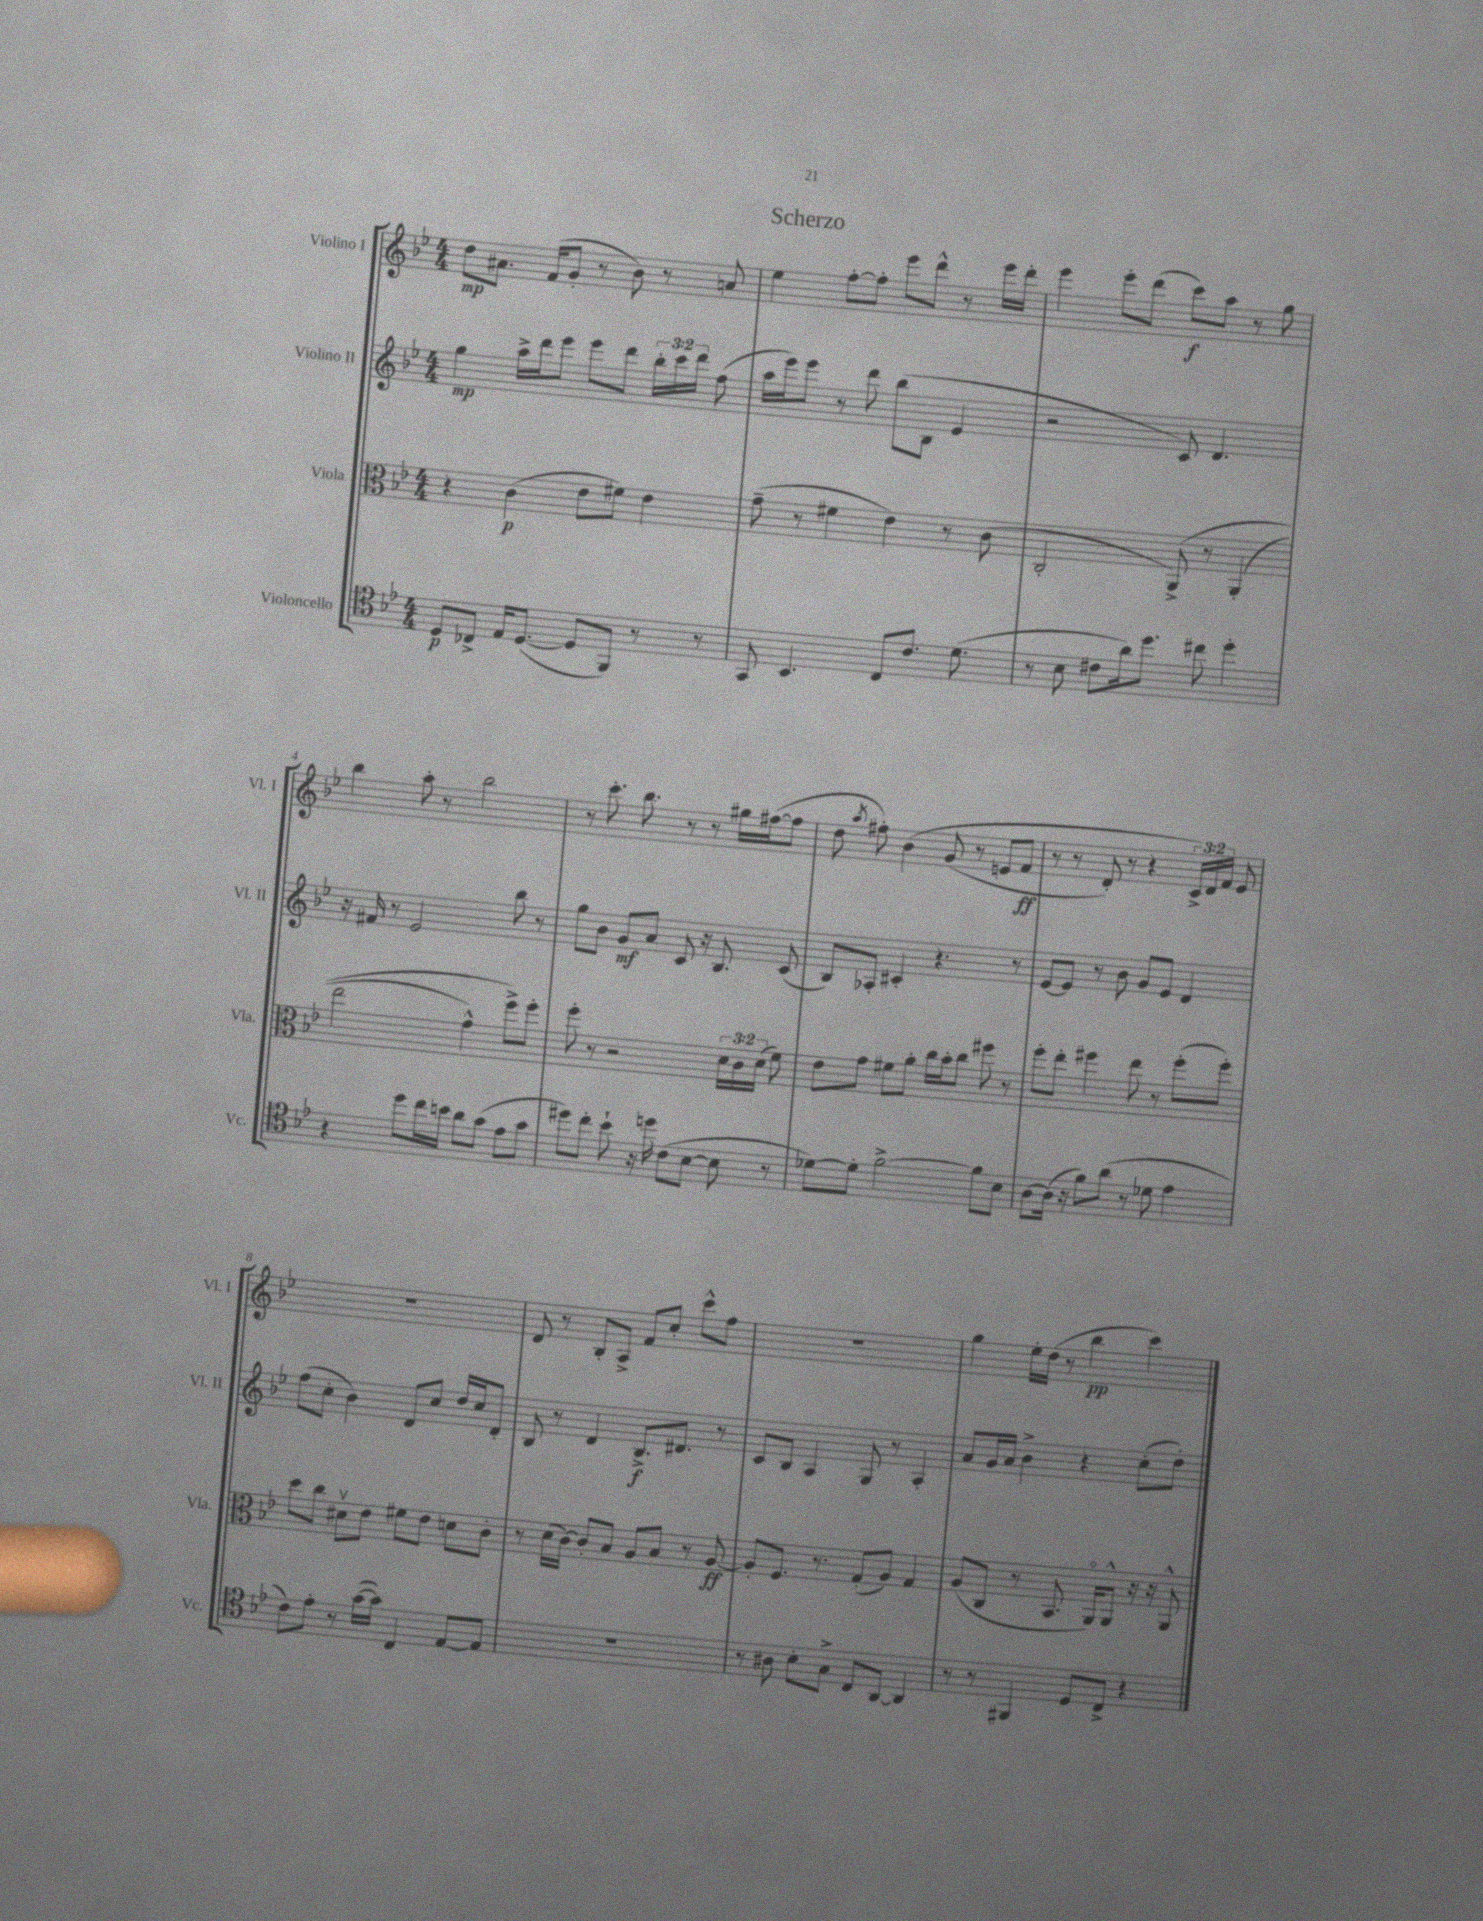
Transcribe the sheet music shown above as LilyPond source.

\header { title = "Scherzo" }
<<
\new StaffGroup <<
\new Staff = "s0" \with { instrumentName = "Violino I" shortInstrumentName = "Vl. I" } {
    \clef treble \key bes \major \numericTimeSignature \time 4/4 \override Staff.TupletNumber.text = #tuplet-number::calc-fraction-text
    \autoBeamOff d''8[\mp ais'8.] f'16[( g'8]-. r8 bes'8) r8 a'8 |
    ees''4 f''8[~-. f''8]-. ees'''8[ d'''8]-^ r8 ees'''16[ d'''16]-. |
    ees'''4 ees'''8[-. d'''8]( c'''8[\f) a''8] r8 g''8 |
    bes''4 a''8-. r8 bes''2 |
    r8 c'''8.-. bes''8. r8 r8 gis''16[ fis''16~( fis''8] |
    d''8 \acciaccatura { a''8 } fis''8-.) bes'4\( g'8( r8 e'8[ f'8]\ff |
    r8 r8 d'8-.) r8 r4 \tuplet 3/2 { c'16[->\) d'16 f'16] } ees'8 |
    r1 |
    d'8 r8 bes8[-. a8]-> f'8[ c''8]-. c'''8[-^ f''8] |
    r1 |
    g''4 ees''16[-. d''16]( r8 bes''4\pp c'''4) \bar "|." |
}
\new Staff = "s1" \with { instrumentName = "Violino II" shortInstrumentName = "Vl. II" } {
    \clef treble \key bes \major \numericTimeSignature \time 4/4 \override Staff.TupletNumber.text = #tuplet-number::calc-fraction-text
    \autoBeamOff g''4\mp a''16[-> d'''16 ees'''8] ees'''8[ d'''8] \tuplet 3/2 { bes''16[-. c'''16 d'''16] } f''8( |
    a''16[ ees'''16) ees'''8] r8 d'''8 bes''8[( bes8] ees'4 |
    r2 c'8) d'4. |
    r16 fis'16 r8 ees'2 bes''8 r8 |
    g''8[ bes'8] g'8[\mf a'8] c'8 r16 bes8. c'8( |
    bes8[) aes8]-. cis'4-. r4. r8 |
    ees'8[~ ees'8] r8 bes'8 g'8[ ees'8] d'4 |
    f''8[( c''8]-. bes'4) d'8[ c''8] d''16[ c''16 d'8]-. |
    bes8 r8 d'4 bes8.[->\f dis'8.] r8 |
    c'8[ bes8] a4 g8 r8 a4-. |
    a'8[ g'16 a'16] bes'4-> r4 c''8[-.( d''8]-.) \bar "|." |
}
\new Staff = "s2" \with { instrumentName = "Viola" shortInstrumentName = "Vla." } {
    \clef alto \key bes \major \numericTimeSignature \time 4/4 \override Staff.TupletNumber.text = #tuplet-number::calc-fraction-text
    \autoBeamOff r4 c'4\p( ees'8[ fis'8]) ees'4 |
    g'8--( r8 fis'4 ees'4) r8 c'8( |
    c2-. a,8->)\( r8 a,4-.( |
    ees''2 g'4-^) f''8[->\) f''8]-. |
    f''8-. r8 r2 \tuplet 3/2 { d'16[ c'16 d'16]( } f'8) |
    ees'8[ g'8] fis'8[ a'8]-. c''16[ bes'16-. c''8] fis''8 r8 |
    f''8[-. ees''8]-. fis''4 ees''8 r8 fis''8[-.( fis''8]-.) |
    d''8[ c''8] dis'8[\upbow ees'8] fis'8[ ees'8] d'8[ c'8]-. |
    r8 d'16[( c'16]~) c'8[-. bes8] a8[ bes8] r8 a8~\ff |
    a8[-. f8.] r8. g8[-.( a8]) g4 |
    a8[( c8] r8 bes,8. a,16[\flageolet) a,8]-^ r16 r16 a,8-^ \bar "|." |
}
\new Staff = "s3" \with { instrumentName = "Violoncello" shortInstrumentName = "Vc." } {
    \clef tenor \key bes \major \numericTimeSignature \time 4/4
    \autoBeamOff d8[\p ces8]-> ees16[ d8.]~( d8[ f,8]) r8 r8 |
    g,8 bes,4. c8[ c'8.] d'8.( |
    r8 bes8 cis'8[ a'16) d''8.] cis''8 d''4-. |
    r4 d''8[ c''16 b'16] a'8[ g'8]( ees'8[ g'8] |
    dis''8[) c''8]-. bes'8-! r16 d''16 c'8[( bes8]~ bes8 r8 |
    des'8[~) des'8]-. f'2~-> f'8[ bes8] |
    a8[~ a16]( r16 f'8[) a'8]( r8 des'8 ees'4 |
    c'8[) ees'8]-. r8 g'16[~( g'16]) c4 ees8[~ ees8] |
    R1 |
    r8 ais8 bes8[-. g8]-> c8[ a,8]~ a,4 |
    r8 r8 fis,4 d8[ c8]-> r4 \bar "|." |
}
>>
>>
